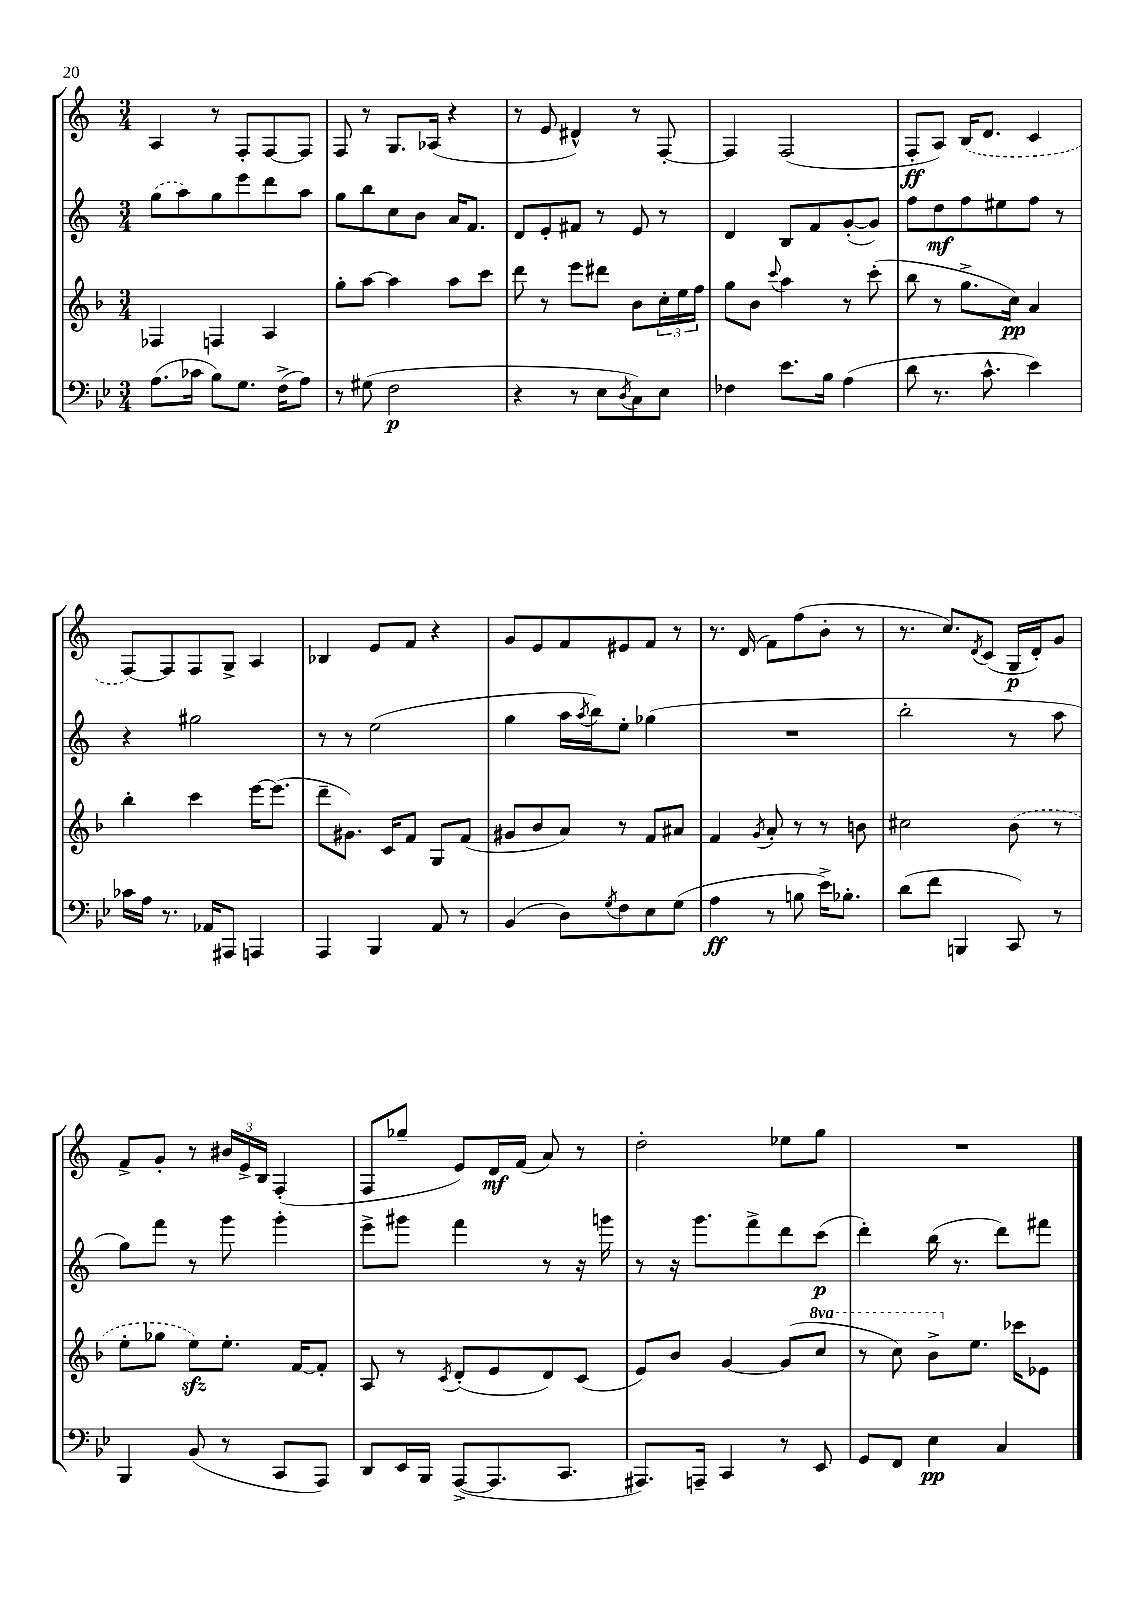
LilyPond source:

<<
\new StaffGroup <<
\new Staff = "s0" {
    \clef treble \key c \major \numericTimeSignature \time 3/4
    a4 r8 f8-. f8~ f8 |
    f8 r8 g8. aes16( r4 |
    r8 e'8 dis'4-^) r8 f8~-. |
    f4 f2( |
    f8-.\ff a8) \once \slurDashed b16( d'8. c'4 |
    f8~) f8 f8 g8-> a4 |
    bes4 e'8 f'8 r4 |
    g'8 e'8 f'8 eis'8 f'8 r8 |
    r8. d'16( f'8) f''8( b'8-. r8 |
    r8. c''8.) \acciaccatura { d'8 } c'8( g16\p d'16-.) g'8 |
    f'8-> g'8-. r8 \tuplet 3/2 { bis'16 e'16-> b16 } f4-.( |
    f8 ges''8-- e'8) d'16\mf f'16( a'8) r8 |
    d''2-. ees''8 g''8 |
    R2. \bar "|." |
}
\new Staff = "s1" {
    \clef treble \key c \major \numericTimeSignature \time 3/4
    \once \slurDashed g''8( a''8) g''8 e'''8 d'''8 a''8 |
    g''8 b''8 c''8 b'8 a'16 f'8. |
    d'8 e'8-. fis'8 r8 e'8 r8 |
    d'4 b8 f'8 g'8~-.( g'8) |
    f''8 d''8\mf f''8 eis''8 f''8 r8 |
    r4 gis''2 |
    r8 r8 e''2( |
    g''4 a''16 \acciaccatura { a''8 } b''16) e''8-. ges''4( |
    R2. |
    b''2-. r8 a''8 |
    g''8) f'''8 r8 g'''8 g'''4-. |
    e'''8-> gis'''8 f'''4 r8 r16 g'''16 |
    r8 r16 g'''8. f'''8-> d'''8 c'''8\p( |
    d'''4-.) b''16( r8. d'''8) fis'''8 \bar "|." |
}
\new Staff = "s2" {
    \clef treble \key f \major \numericTimeSignature \time 3/4 \set Staff.ottavationMarkups = #ottavation-simple-ordinals
    fes4 f4 a4 |
    g''8-. a''8~ a''4 a''8 c'''8 |
    d'''8 r8 e'''8 dis'''8 bes'8 \tuplet 3/2 { c''16-. e''16 f''16 } |
    g''8 bes'8 \appoggiatura { c'''8 } a''4 r8 c'''8-.( |
    bes''8 r8 g''8.-> c''16\pp) a'4 |
    bes''4-. c'''4 e'''16~ e'''8.( |
    d'''8-- gis'8.) c'16 f'8 g8 f'8( |
    gis'8 bes'8 a'8) r8 f'8 ais'8 |
    f'4 \acciaccatura { g'8 } a'8-. r8 r8 b'8 |
    cis''2 \once \slurDashed bes'8( r8 |
    e''8-. ges''8 e''8\sfz) e''8.-. f'16~ f'8-. |
    a8 r8 \acciaccatura { c'8 } d'8-.( e'8 d'8) c'8( |
    e'8) bes'8 g'4~ g'8( \ottava #1 c'''8 |
    r8 c'''8) bes''8-> \ottava #0 e''8. ces'''16 ees'8 \bar "|." |
}
\new Staff = "s3" {
    \clef bass \key bes \major \numericTimeSignature \time 3/4
    a8.( ces'16 bes8) g8. f16->( a8) |
    r8 gis8( f2\p |
    r4 r8 ees8 \acciaccatura { d8 } c8) ees8 |
    fes4 ees'8. bes16 a4( |
    d'8 r8. c'8.-^ ees'4) |
    ces'16 a16 r8. aes,16 ais,,8 a,,4 |
    a,,4 bes,,4 a,8 r8 |
    bes,4( d8) \acciaccatura { g8 } f8 ees8 g8( |
    a4\ff r8 b8 ees'16->) bes8.-. |
    d'8( f'8 b,,4 c,8) r8 |
    bes,,4 bes,8( r8 c,8 a,,8) |
    d,8 ees,16 bes,,16 a,,8~->( a,,8. c,8. |
    ais,,8.) a,,16-- c,4 r8 ees,8 |
    g,8 f,8 ees4\pp c4 \bar "|." |
}
>>
>>
\layout { \context { \Score \remove "Bar_number_engraver" } }
